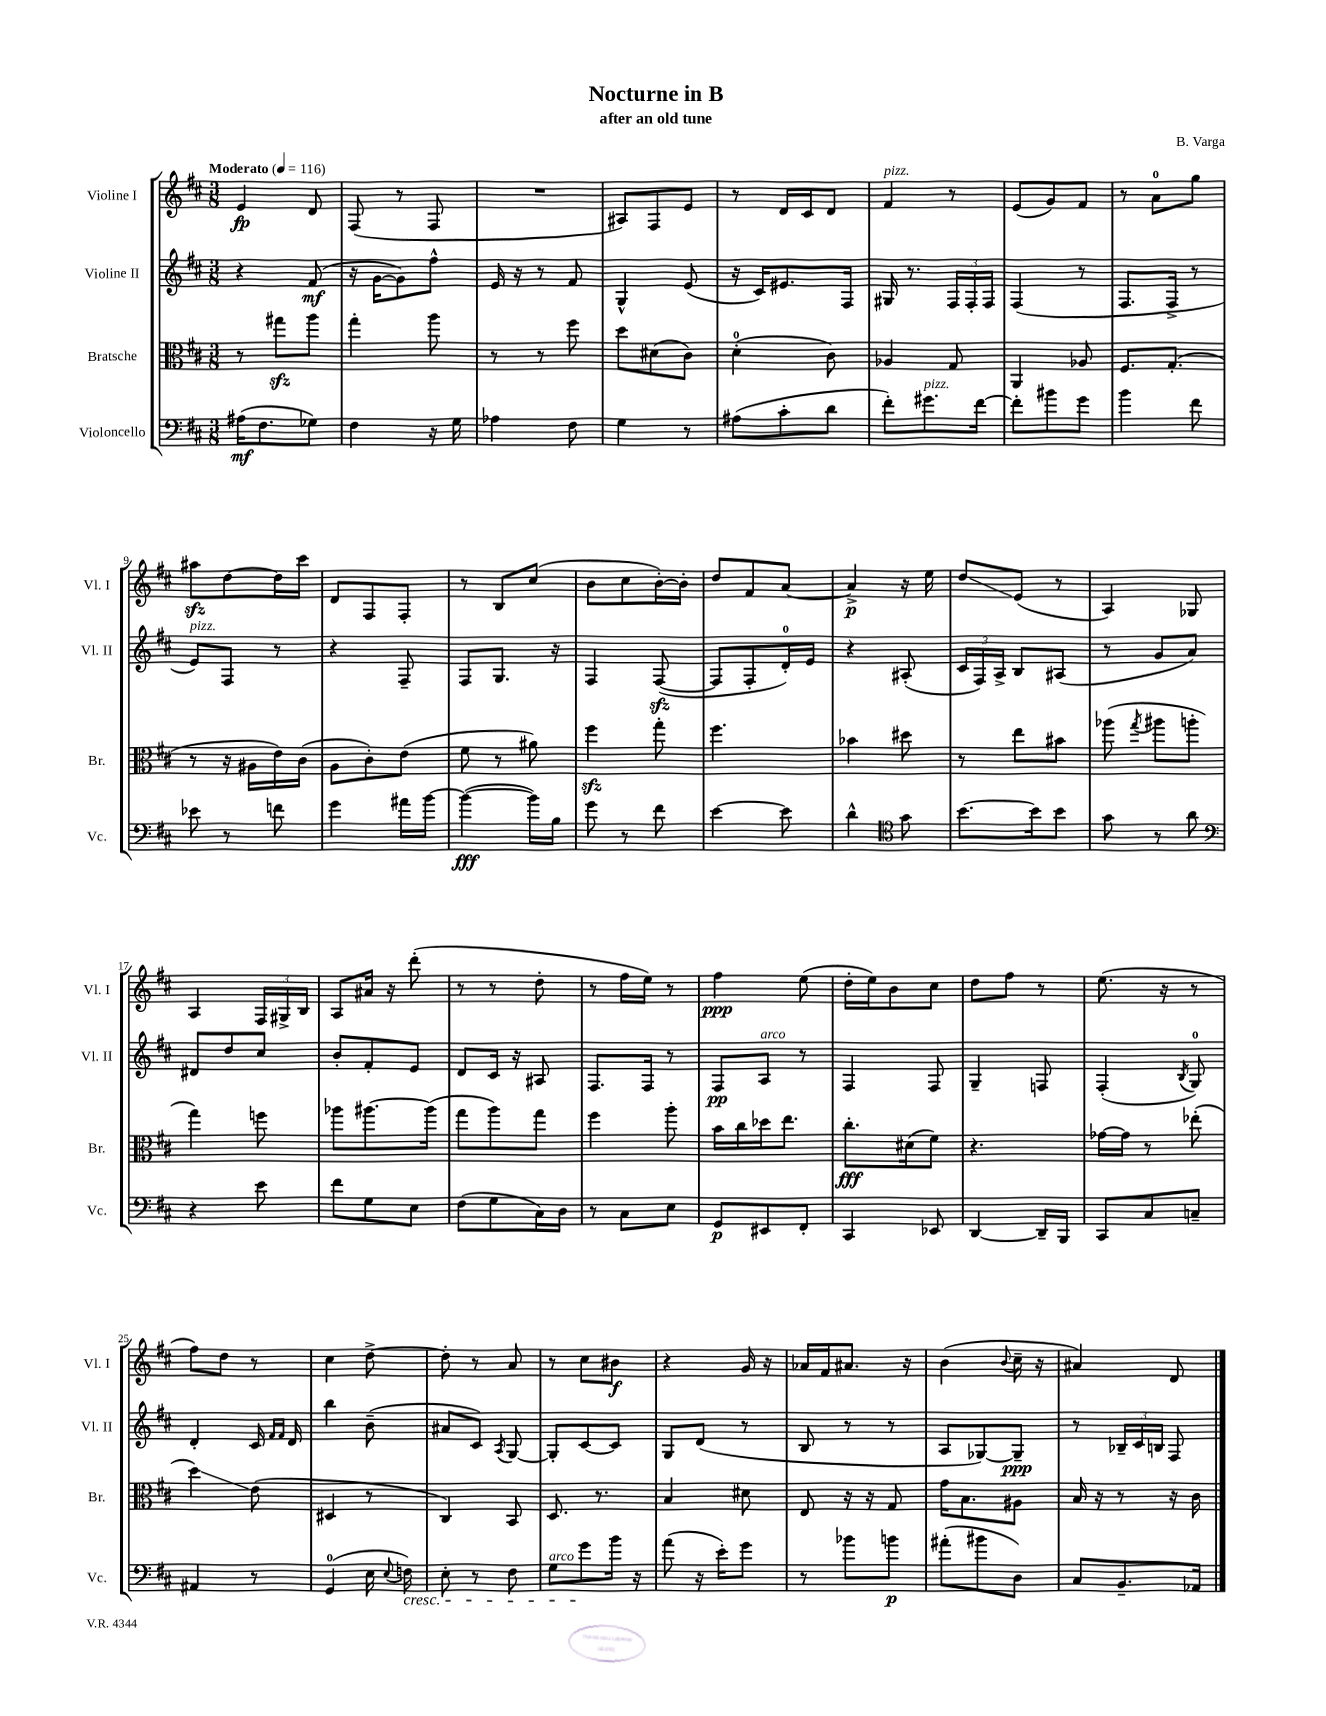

**kern	**kern	**kern	**kern
*staff4	*staff3	*staff2	*staff1
*clefF4	*clefC3	*clefG2	*clefG2
*k[f#c#]	*k[f#c#]	*k[f#c#]	*k[f#c#]
*M3/8	*M3/8	*M3/8	*M3/8
*MM116	*MM116	*MM116	*MM116
(16A#	8r	4r	4e
8.F#	.	.	.
.	8gg#	.	.
8G-)	8aa	(8f#	8d
=	=	=	=
4F#	4gg'	16r	(8F#
.	.	[16g	.
.	.	8g])	8r
16r	8aa	8ff#^^	8F#
16G	.	.	.
=	=	=	=
4A-	8r	16e	4.r
.	.	16r	.
.	8r	8r	.
8F#	8ff#	8f#	.
=	=	=	=
4G	8dd	4G^^	8A#)
.	(8d#	.	8F#
8r	8c#)	(8e	8e
=	=	=	=
(8A#	(4d'	16r	8r
.	.	16c#)	.
8c#'	.	8.e#	16d
.	.	.	16c#
8d	8c#)	.	8d
.	.	16F#	.
=	=	=	=
8f#')	4A-	16G#	4f#
.	.	8.r	.
8.g#	.	.	.
.	8G	24F#	8r
.	.	24F#'	.
[16f#	.	.	.
.	.	24F#	.
=	=	=	=
8f#']	4AA	(4F#	(8e
8b#	.	.	8g)
8g	8A-	8r	8f#
=	=	=	=
4b	8.F#	8.F#	8r
.	.	.	8a
.	(8.G'	16F#^	.
8f#	.	8r	8gg
=	=	=	=
8e-	8r	8e)	8aa#
8r	16r	8F#	[8dd
.	16A#	.	.
8f	16e)	8r	16dd]
.	(16c#	.	16ccc#
=	=	=	=
4g	8A	4r	8d
.	8c#')	.	8F#
16a#	(8e	8F#~	8F#'
[16b	.	.	.
=	=	=	=
(4b_	8f#	8F#	8r
.	8r	8.G	8B
16b])	8a#)	.	(8cc#
16B	.	16r	.
=	=	=	=
8g	4ff#	4F#	8b
8r	.	.	8cc#
8f#	8gg'	([8F#	[16b')
.	.	.	16b']
=	=	=	=
[4e	4.ff#	8F#]	8dd
.	.	8F#'	8f#
8e]	.	16d')	[8a
.	.	16e	.
=	=	=	=
4d^^	4b-	4r	4a^]
*clefC4	*	*	*
8g	8dd#	(8A#'	16r
.	.	.	16ee
=	=	=	=
[8.b	8r	24c#	8dd
.	.	24F#)	.
.	.	24A^	.
.	8ee	8B	(8e
16b]	.	.	.
8b	8b#	(8A#	8r
=	=	=	=
8g	(8aa-	8r	4A)
.	8qgg	.	.
8r	8aa#	8g	.
8a	8aa'	8a)	8G-
=	=	=	=
*clefF4	*	*	*
4r	4gg)	8d#	4A
.	.	8dd	.
8e	8ff	8cc#	24F#
.	.	.	24G#^
.	.	.	24B
=	=	=	=
8f#	8aa-	8b'	8A
8G	[8.aa#	8f#'	16a#
.	.	.	16r
8E	.	8e	(8ddd'
.	(16aa#]	.	.
=	=	=	=
(8F#	8gg	8d	8r
8G	8aa)	16c#	8r
.	.	16r	.
16C#)	8gg	8A#	8dd'
16D	.	.	.
=	=	=	=
8r	4ff#	8.F#	8r
8C#	.	.	16ff#
.	.	16F#	16ee)
8E	8aa'	8r	8r
=	=	=	=
8GG	16b	8F#	4ff#
.	16cc#	.	.
8EE#	16dd-	8A	.
.	8.ee	.	.
8FF#'	.	8r	(8ee
=	=	=	=
4CC#	8.cc#'	4F#	16dd'
.	.	.	16ee)
.	.	.	8b
.	(16d#	.	.
8EE-	8f#)	8F#	8cc#
=	=	=	=
[4DD	4.r	4G~	8dd
.	.	.	8ff#
16DD~]	.	8F	8r
16BBB	.	.	.
=	=	=	=
8CC#	[16g-	(4F#'	(8.ee
.	16g-]	.	.
8C#	8r	.	.
.	.	.	16r
.	.	8qB	.
8C~	(8ee-'	8G)	8r
=	=	=	=
4AA#	4dd)	4d'	8ff#)
.	.	.	8dd
8r	(8e	16c#	8r
.	.	16qqf#	.
.	.	16qqf#	.
.	.	16d	.
=	=	=	=
(4GG	4D#	4bb	4cc#
16E	8r	(8b~	[8dd^
8qqE	.	.	.
16F)	.	.	.
=	=	=	=
8E'	4C#)	8a#	8dd']
8r	.	8c#)	8r
.	.	8qA	.
8F#	8BB	[8G	8a
=	=	=	=
8G	8.D	8G']	8r
8g	.	[8c#	8cc#
.	8.r	.	.
16b	.	8c#]	8b#
16r	.	.	.
=	=	=	=
(8a	4B	8G	4r
16r	.	(8d	.
16e')	.	.	.
8g	8d#	8r	16g
.	.	.	16r
=	=	=	=
8r	8E	8B	16a-
.	.	.	16f#
8b-	16r	8r	8.a#
.	16r	.	.
8b	8G	8r	.
.	.	.	16r
=	=	=	=
(8a#'	16g	8A	(4b
.	8.B	.	.
8b#	.	[8G-)	.
.	.	.	8qqb
8D)	8A#	8G-~]	16cc#~
.	.	.	16r
=	=	=	=
8C#	16B	8r	4a#)
.	16r	.	.
8.BB~	8r	24B-~	.
.	.	24c#	.
.	.	24B	.
.	16r	8F#	8d
16AA-	16c#	.	.
==	==	==	==
*-	*-	*-	*-
